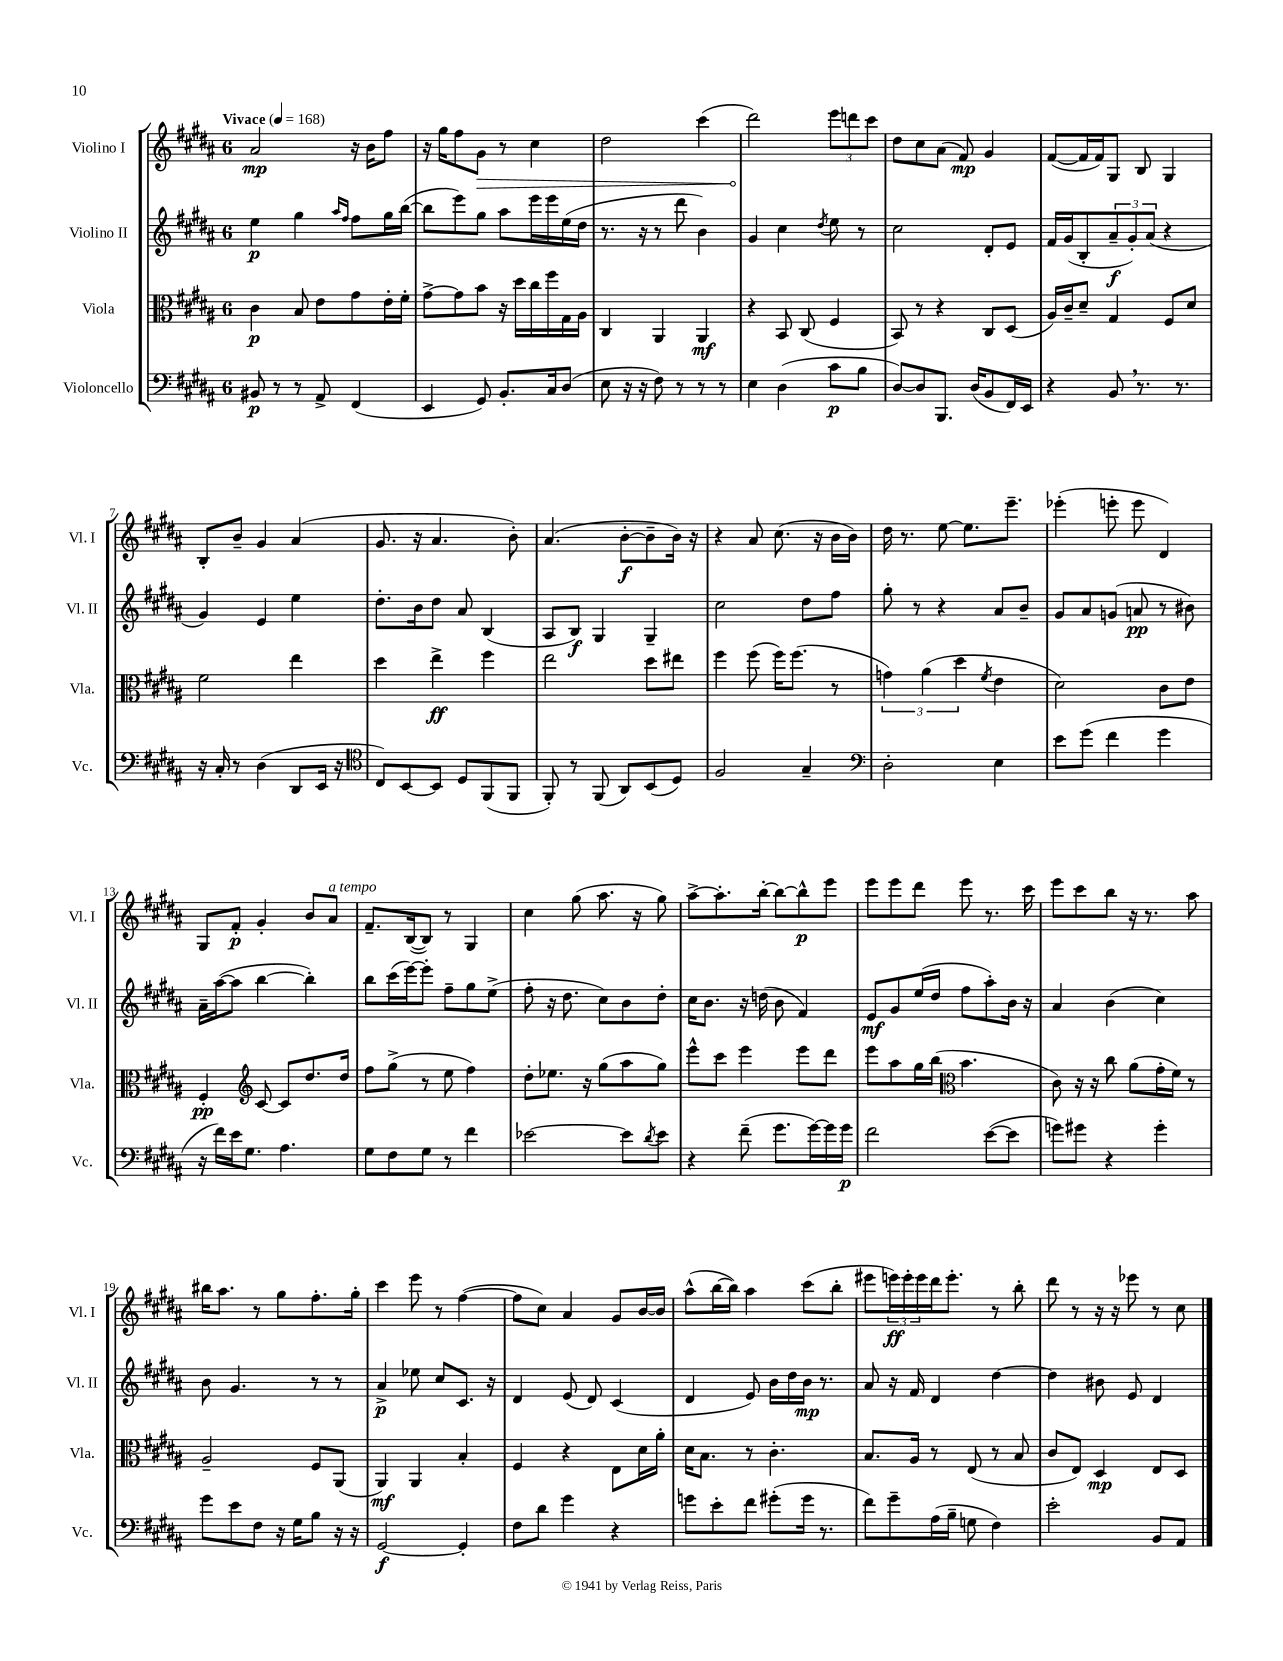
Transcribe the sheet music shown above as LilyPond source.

<<
\new StaffGroup <<
\new Staff = "s0" \with { instrumentName = "Violino I" shortInstrumentName = "Vl. I" } {
    \clef treble \key b \major \once \override Staff.TimeSignature.style = #'single-digit \time 6/8 \tempo "Vivace" 4 = 168
    ais'2\mp r16 b'16 fis''8 |
    r16 gis''16 fis''8 \once \override Hairpin.circled-tip = ##t gis'8\> r8 cis''4 |
    dis''2 cis'''4( |
    dis'''2\!) \tuplet 3/2 { e'''8 d'''8 cis'''8 } |
    dis''8 cis''8 ais'8( fis'8\mp) gis'4 |
    fis'8~( fis'16 fis'16) gis8 b8 gis4 |
    b8-. b'8-- gis'4 ais'4( |
    gis'8. r16 ais'4. b'8-.) |
    ais'4.( b'8~-.\f b'8-- b'16) r16 |
    r4 ais'8 cis''8.( r16 b'16 b'16) |
    dis''16 r8. e''8~ e''8. e'''8.-- |
    ees'''4-.( e'''8-. e'''8 dis'4) |
    gis8 fis'8-.\p gis'4-. b'8 ais'8^\markup { \italic "a tempo" } |
    fis'8.-- b16~( b8) r8 gis4 |
    cis''4 gis''8( ais''8. r16 gis''8) |
    ais''8~-> ais''8.-. b''16~-. b''8~ b''8-^\p e'''8 |
    e'''8 e'''8 dis'''8 e'''8 r8. cis'''16 |
    e'''8 cis'''8 b''8 r16 r8. ais''8 |
    bis''16 ais''8. r8 gis''8 fis''8.-. gis''16-. |
    cis'''4 e'''8 r8 fis''4~( |
    fis''8 cis''8) ais'4 gis'8 b'16~ b'16 |
    ais''8-^( b''16~ b''16) ais''4 cis'''8( b''8-. |
    eis'''8 \tuplet 3/2 { e'''16\ff) e'''16-. e'''16 } dis'''16 e'''8.-. r8 b''8-. |
    dis'''8 r8 r16 r16 ees'''8 r8 cis''8 \bar "|." |
}
\new Staff = "s1" \with { instrumentName = "Violino II" shortInstrumentName = "Vl. II" } {
    \clef treble \key b \major \once \override Staff.TimeSignature.style = #'single-digit \time 6/8
    e''4\p gis''4 \grace { ais''16 fis''16 } fis''8 gis''16 b''16~( |
    b''8 e'''8) gis''8 ais''8 e'''16 e'''16 e''16( dis''16 |
    r8. r16 r8 dis'''8 b'4) |
    gis'4 cis''4 \acciaccatura { dis''8 } e''8 r8 |
    cis''2 dis'8-. e'8 |
    fis'16 gis'16( b8-. \tuplet 3/2 { ais'8--\f gis'8-.) ais'8( } r4 |
    gis'4) e'4 e''4 |
    dis''8.-. b'16 dis''8 ais'8 b4( |
    ais8 b8\f) gis4 gis4-- |
    cis''2 dis''8 fis''8 |
    gis''8-. r8 r4 ais'8 b'8-- |
    gis'8 ais'8 g'8( a'8\pp r8 bis'8) |
    ais'16-- ais''16~( ais''8 b''4~ b''4-.) |
    b''8 cis'''16( e'''16~) e'''8-. fis''8-- gis''8 e''8->( |
    fis''8-. r16 dis''8. cis''8) b'8 dis''8-. |
    cis''16 b'8. r16 d''16( b'8 fis'4) |
    e'8\mf gis'8 e''16( dis''16 fis''8 ais''8-.) b'16 r16 |
    ais'4 b'4( cis''4) |
    b'8 gis'4. r8 r8 |
    ais'4->\p ees''8 cis''8 cis'8. r16 |
    dis'4 e'8( dis'8) cis'4( |
    dis'4 e'8) b'16 dis''16 b'16\mp r8. |
    ais'8 r16 fis'16 dis'4 dis''4~ |
    dis''4 bis'8 e'8 dis'4 \bar "|." |
}
\new Staff = "s2" \with { instrumentName = "Viola" shortInstrumentName = "Vla." } {
    \clef alto \key b \major \once \override Staff.TimeSignature.style = #'single-digit \time 6/8
    cis'4\p b8 e'8 gis'8 e'16-. fis'16-. |
    gis'8~-> gis'8 b'8 r16 dis''16 cis''16 fis''16 gis16 ais16 |
    cis4 ais,4 ais,4\mf |
    r4 b,8 cis8( fis4 |
    b,8) r8 r4 cis8 dis8( |
    ais16) cis'16-- dis'8-- gis4 fis8 dis'8 |
    fis'2 e''4 |
    dis''4 e''4->\ff fis''4 |
    e''2 dis''8 eis''8 |
    fis''4 fis''8( fis''16) fis''8.( r8 |
    \tuplet 3/2 { g'4) ais'4( dis''4 } \acciaccatura { fis'8 } e'4 |
    dis'2) cis'8 e'8 |
    fis4-.\pp \clef treble cis'8~ cis'8 dis''8. dis''16 |
    fis''8 gis''8->( r8 e''8 fis''4) |
    dis''8-. ees''8. r16 gis''8( ais''8 gis''8) |
    e'''8-^ cis'''8 e'''4 e'''8 dis'''8 |
    e'''8 ais''8 gis''16 b''16( \clef alto b'4. |
    cis'8) r16 r16 cis''8 ais'8( gis'16-. fis'16) r8 |
    ais2-- fis8 ais,8( |
    ais,4\mf) ais,4 b4-. |
    fis4 r4 e8 dis'16 ais'16-. |
    dis'16 b8. r8 cis'4.-. |
    b8. ais16 r8 e8( r8 b8 |
    cis'8 e8) dis4\mp e8 dis8 \bar "|." |
}
\new Staff = "s3" \with { instrumentName = "Violoncello" shortInstrumentName = "Vc." } {
    \clef bass \key b \major \once \override Staff.TimeSignature.style = #'single-digit \time 6/8
    bis,8\p r8 r8 ais,8-> fis,4( |
    e,4 gis,8) b,8.-. cis16 dis8( |
    e8 r16 r16 fis8) r8 r8 r8 |
    e4 dis4( cis'8\p b8 |
    dis8~) dis8 b,,8. dis16( b,8 fis,16) e,16 |
    r4 b,8 \breathe r8. r8. |
    r16 cis16-. r8 dis4( dis,8 e,16 r16 |
    \clef tenor cis8) b,8~ b,8 dis8 fis,8( fis,8 |
    fis,8-.) r8 fis,8( ais,8) b,8( dis8) |
    fis2 gis4-- |
    \clef bass dis2-. e4 |
    e'8 gis'8( fis'4 gis'4 |
    r16 fis'16) e'16 gis8. ais4. |
    gis8 fis8 gis8 r8 fis'4 |
    ees'2~ ees'8 \acciaccatura { dis'8 } ees'8 |
    r4 fis'8--( gis'8. gis'16~) gis'16 gis'16\p |
    fis'2 e'8~( e'8 |
    g'8) gis'8 r4 gis'4-. |
    gis'8 e'8 fis8 r16 gis16 b8 r16 r16 |
    gis,2~\f gis,4-. |
    fis8 dis'8 gis'4 r4 |
    g'8 e'8-. fis'8 gis'8-.( gis'16 r8. |
    fis'8) gis'8-- ais16( b16-- g8 fis4) |
    e'2-. b,8 ais,8 \bar "|." |
}
>>
>>
